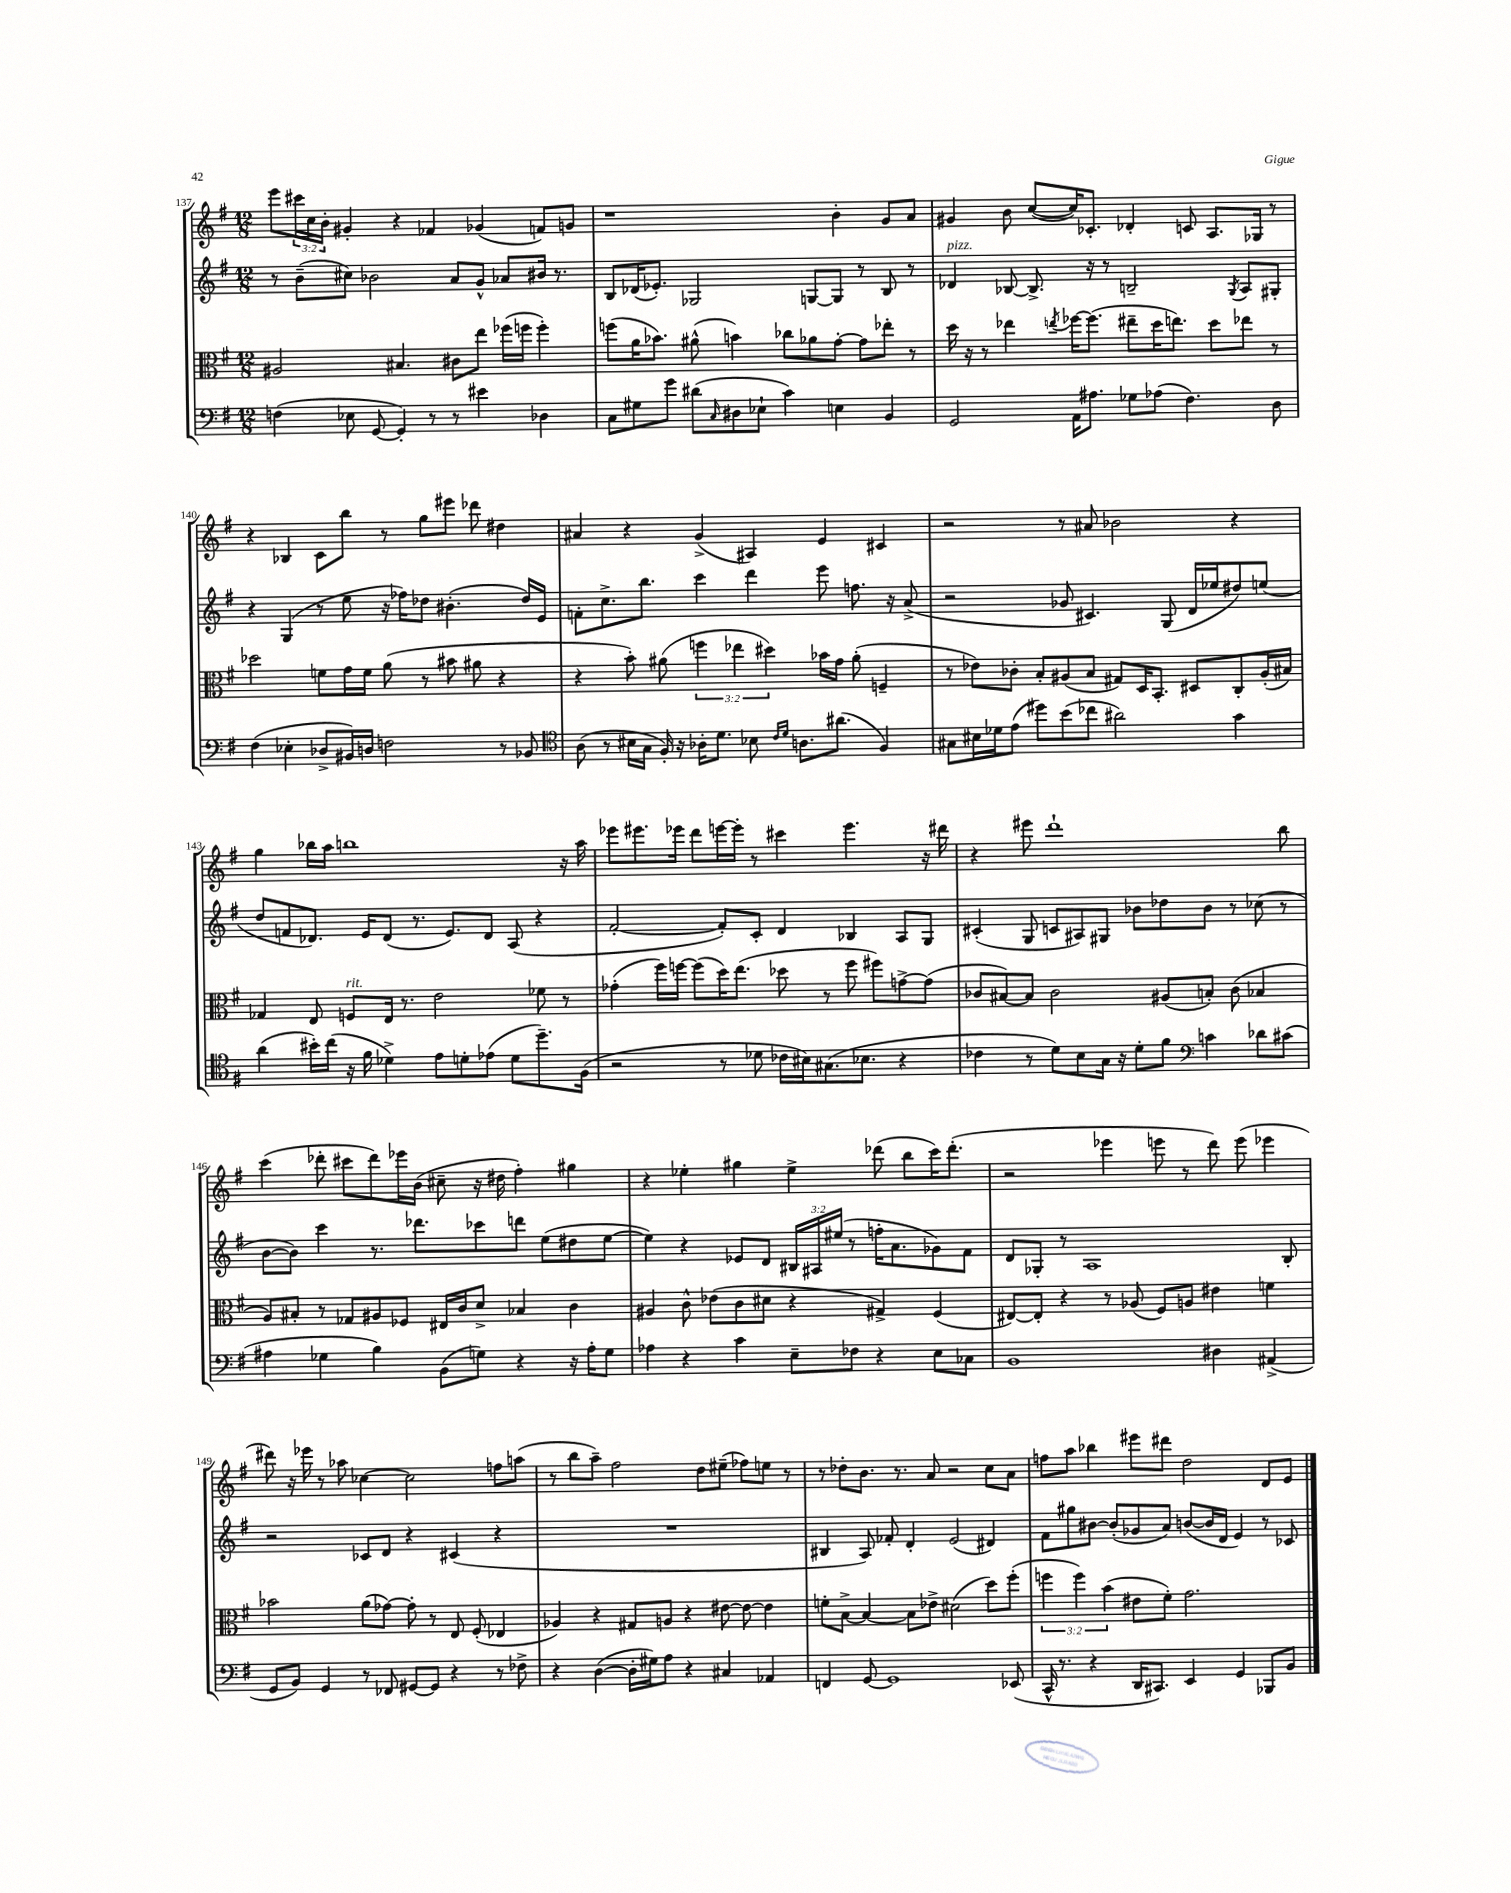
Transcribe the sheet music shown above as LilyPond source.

<<
\new StaffGroup <<
\new Staff = "s0" {
    \clef treble \key g \major \numericTimeSignature \time 12/8 \override Staff.TupletNumber.text = #tuplet-number::calc-fraction-text
    e'''8 \tuplet 3/2 { cis'''16 c''16 b'16-. } gis'4-. r4 fes'4 ges'4( f'8) g'8 |
    r1 b'4-. g'8 a'8 |
    gis'4 b'8 c''8~( c''16) ces'8.-. des'4-. c'8 a8. ges16 r8 |
    r4 bes4 c'8 b''8 r8 g''8 eis'''8 des'''8 dis''4 |
    ais'4 r4 g'4->( ais4) e'4 cis'4 |
    r2 r8 ais'8 bes'2 r4 |
    g''4 bes''16 a''16 b''1 r16 a''16 |
    ees'''8 eis'''8. ees'''16 d'''8 e'''16~ e'''16-. r8 cis'''4 e'''4. r16 dis'''16 |
    r4 eis'''8 d'''1-! b''8 |
    c'''4( des'''8-. cis'''8 des'''8) ees'''16 b'16( cis''8-- r16 dis''16 fis''4-.) gis''4 |
    r4 ees''4-. gis''4 ees''4-> des'''8( b''8 c'''16) des'''8.-.( |
    r2 ees'''4 e'''8 r8 d'''8) e'''8( ees'''4 |
    dis'''8) r16 ees'''16 r8 aes''8 ces''4~ ces''2 f''8 a''8( |
    r8 b''8 a''8--) fis''2 d''8 eis''8--( fes''8) e''8 r8 |
    r8 des''8-. b'8. r8. a'8 r2 c''8 a'8 |
    f''8 a''8 bes''4 eis'''8 dis'''8 d''2 d'8 e'8 \bar "|." |
}
\new Staff = "s1" {
    \clef treble \key g \major \numericTimeSignature \time 12/8 \override Staff.TupletNumber.text = #tuplet-number::calc-fraction-text
    r8 b'8--( cis''8) bes'2 a'8 g'8-^ aes'8 bis'16 r8. |
    b8 des'16( ees'8.-.) ges2 g8~ g8 r8 b8 r8 |
    des'4^\markup { \italic "pizz." } bes8~ bes8.-> r16 r8 b2-- \acciaccatura { g8 } a8 gis8-. |
    r4 g4( r8 e''8 r16 fes''16) des''8 bis'4.-.( des''16) e'16 |
    f'8-. c''8.-> b''8. c'''4 d'''4 e'''8 f''8. r16 a'8->( |
    r2 ges'8 cis'4.) g8( d'16 ees''16 dis''8) e''8( |
    d''8 f'8 des'8.) e'16 des'8( r8. e'8.) des'8 a8( r4 |
    fis'2~-. fis'8-.) c'8-. d'4 bes4 a8 g8 |
    cis'4-.( g8 c'8 ais8) gis8 bes'8 des''8 bes'8 r8 ces''8( r8 |
    b'8~ b'8) c'''4 r8. des'''8. ces'''8 d'''8 e''8( dis''8 e''8~ |
    e''4) r4 ees'8 d'8 \tuplet 3/2 { bis16 ais16 eis''16( } r8 f''16-. a'8. ges'8) fis'8 |
    d'8 ges8-. r8 a1 b8-. |
    r2 ces'8 d'8 r4 cis'4( r4 |
    R1. |
    bis4 a8) fes'8-. d'4-. e'2( dis'4) |
    fis'8 gis''8 bis'8~ bis'8-.( ges'8 a'8) b'8~( b'16 d'16 e'4) r8 ces'8 \bar "|." |
}
\new Staff = "s2" {
    \clef alto \key g \major \numericTimeSignature \time 12/8 \override Staff.TupletNumber.text = #tuplet-number::calc-fraction-text
    ais2 bis4. cis'8 e''8 fes''16( f''16 f''4-.) |
    f''8( a'16 bes'8.) ais'8-^( b'4) ces''8 aes'8 g'8~-. g'8 ees''8-. r8 |
    d''16 r16 r8 ees''4 \acciaccatura { e''8 } fes''16~ fes''8.( eis''8-- d''16 e''8.) d''8 ees''8 r8 |
    des''2 f'8 g'16 f'16 a'8( r8 bis'8 ais'8 r4 |
    r4 b'8-.) ais'8( \tuplet 3/2 { f''4 ees''4 dis''4) } bes'16 g'16 ais'8-.( f4-- |
    r8 ees'8) ces'8-. b8-. ais8( b8 gis8) d16 b,8.-. dis8 c8-. ais16-.( bis16) |
    ges4 e8 f8^\markup { \italic "rit." } e16 r8. e'2 fes'8 r8 |
    ges'4-.( fis''16) f''16~ f''8( d''16) e''8.( des''8 r8 f''8 fis''8) g'8~-> g'8( |
    ces'8 bis8~) bis8 ces'2 ais8( b8-.) ces'8( bes4 |
    a8) bis8-. r8 ges8 ais8 fes8 eis16 c'16 d'8-> bes4 c'4 |
    ais4 c'8-^ ees'8( c'8 dis'8 r4 gis4->) fis4( |
    eis8~) eis8-. r4 r8 aes8( fis8) a8 eis'4 f'4 |
    bes'2 a'8( ges'8~) ges'8-. r8 e8 fis8-.( ees4 |
    aes4) r4 gis8 a8 r4 eis'8~ eis'8~ eis'4 |
    f'8-. b8~-> b4~ b8 ees'8-> dis'2( d''8) fis''8-.( |
    \tuplet 3/2 { f''4 f''4) b'4( } eis'8 fis'8-.) g'2. \bar "|." |
}
\new Staff = "s3" {
    \clef bass \key g \major \numericTimeSignature \time 12/8
    f4( ees8 g,8~ g,4-.) r8 r8 eis'4 des4 |
    c8 gis8 g'8 dis'8( \grace { c16 } dis8 ees8-! c'4) e4 b,4 |
    g,2 a,16 ais8. ges8 aes8( fis4.) d8 |
    fis4( ees4-. des8-> bis,16) d16 f2 r8 bes,8 |
    \clef tenor a8( r8 bis16 g16 fis16-.) r16 aes16-. d'8. bes8 \grace { c'16 d'16 } a8. ais'8.( fis4) |
    gis8 bis16 des'16 e'8( dis''8) b'8( ces''8 ais'2) g'4 |
    a'4( bis'16-.) c''16( r16 fis'16 des'4->) e'8 d'8-. ees'8( d'8 d''8.--) fis16( |
    r2 r8 des'8 ces'16 bis16) gis8.( bes8. r4 |
    ces'4 r8 d'8) b8 g16 r16 d'8-. fis'8 \clef bass c'4 des'8 cis'8( |
    ais4 ges4 b4) b,8( g8) r4 r16 ais16-. g8 |
    aes4 r4 c'4 e8-- fes8 r4 e8 ces8 |
    b,1 dis4 ais,4->( |
    g,8 b,8) g,4 r8 fes,8 gis,8~ gis,8 r4 r8 fes8-> |
    r4 d4~( d16-. gis16) a8 r4 cis4 aes,4 |
    f,4 g,8~ g,1 ees,8( |
    c,16-^ r8. r4 d,16 cis,8.) e,4 g,4 bes,,8 b,8 \bar "|." |
}
>>
>>
\layout { \context { \Score currentBarNumber = #137 } }
